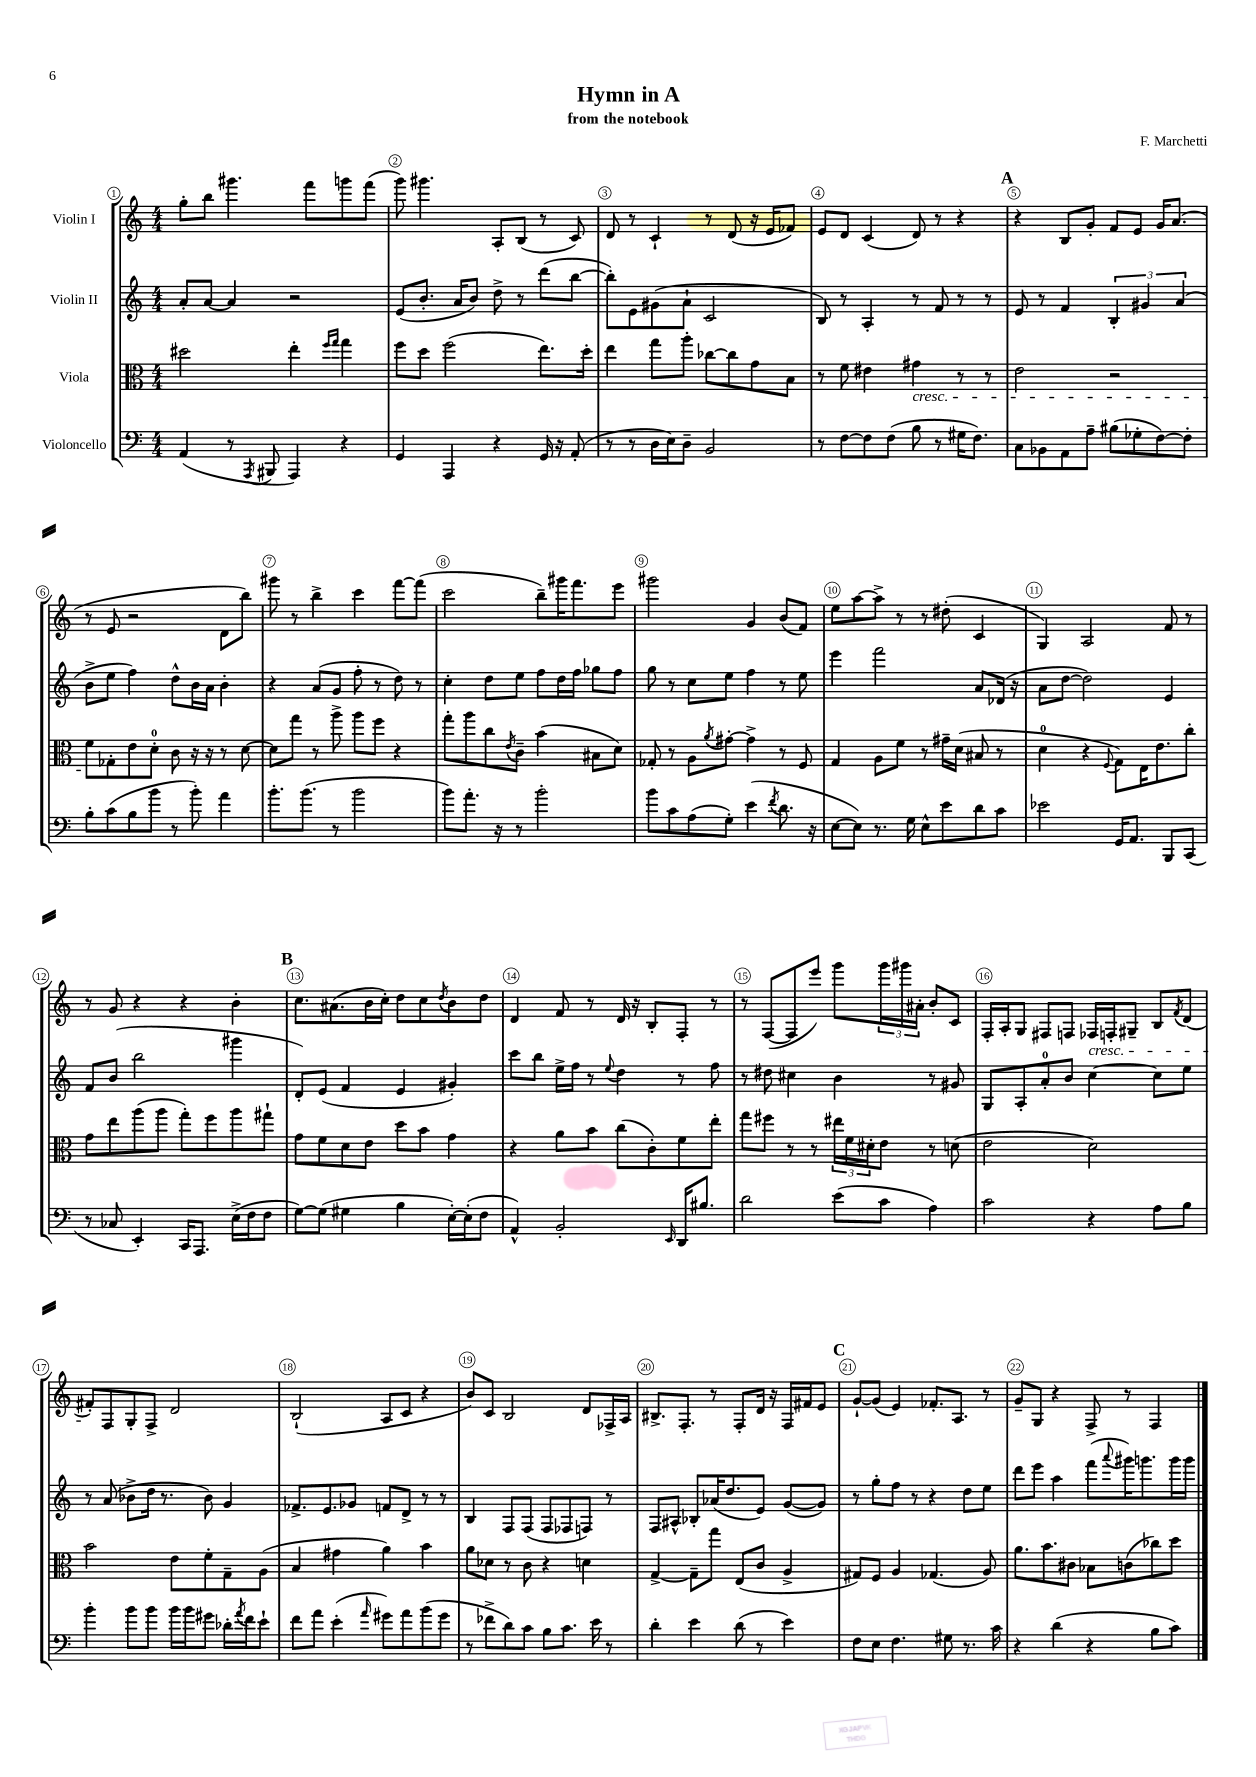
\header { title = "Hymn in A" composer = "F. Marchetti" subtitle = "from the notebook" }
<<
\new StaffGroup <<
\new Staff = "s0" \with { instrumentName = "Violin I" } {
    \clef treble \key c \major \numericTimeSignature \time 4/4
    g''8-. b''8 gis'''4. f'''8 g'''8 f'''8( |
    g'''8) gis'''4. a8-. b8( r8 c'8) |
    d'8 r8 c'4-! r8 d'8( r16 e'16 fes'8) |
    e'8 d'8 c'4( d'8) r8 r4 |
    \mark \markup { \bold "A" } r4 b8 g'8-. f'8 e'8 g'16 a'8.( |
    r8 e'8 r2 d'8 b''8) |
    gis'''8 r8 b''4-> c'''4 f'''8~ f'''8( |
    c'''2 b''8--) gis'''16 f'''8. e'''8 |
    gis'''2 g'4 b'8( f'8) |
    e''8 a''8~ a''8-> r8 r8 dis''8-.( c'4 |
    g4) a2 f'8 r8 |
    r8 g'8 r4 r4 b'4-. |
    \mark \markup { \bold "B" } c''8. ais'8.( b'16 c''16-.) d''8 c''8 \acciaccatura { d''8 } b'8 d''8 |
    d'4 f'8 r8 d'16 r16 b8-. f8-. r8 |
    r8 f8~( f8 e'''8) g'''8 \tuplet 3/2 { g'''16 gis'''16 ais'16-. } b'8-. c'8 |
    f16-. a16-. g8 fis8 f8 fes16\cresc f16-. gis8-- b8 \acciaccatura { f'8 } d'8( |
    fis'8-.\!) f8 g8-. f8-> d'2 |
    b2-!( a8 c'8 r4 |
    b'8) c'8 b2 d'8 fes16-> a16 |
    bis8.-> f8.-. r8 f8-. d'16 r16 f16 fis'16 e'8 |
    \mark \markup { \bold "C" } g'8~-! g'8( e'4) fes'8.-. a8. r8 |
    g'8-- g8 r4 f8-> r8 f4 \bar "|." |
}
\new Staff = "s1" \with { instrumentName = "Violin II" } {
    \clef treble \key c \major \numericTimeSignature \time 4/4
    a'8-. a'8~ a'4 r2 |
    e'8( b'8.-. a'16 b'8) d''8-> r8 d'''8( b''8~ |
    b''8-.) e'8 gis'8( a'8-! c'2 |
    b8) r8 a4-. r8 f'8 r8 r8 |
    \mark \markup { \bold "A" } e'8 r8 f'4 \tuplet 3/2 { b4-. gis'4 a'4( } |
    b'8-> e''8 f''4) d''8-^ b'16 a'16 b'4-. |
    r4 a'8( g'8 f''8-. r8 d''8) r8 |
    c''4-. d''8 e''8 f''8 d''16 f''16 ges''8 f''8 |
    g''8 r8 c''8 e''8 f''4 r8 e''8 |
    e'''4 f'''2 a'8 des'16( r16 |
    a'8 d''8~ d''2) e'4 |
    f'8 b'8( b''2 gis'''4 |
    \mark \markup { \bold "B" } d'8-.) e'8( f'4 e'4 gis'4-.) |
    c'''8 b''8 e''16-> f''16 r8 \appoggiatura { e''8 } d''4 r8 f''8 |
    r8 dis''8 cis''4 b'4 r8 gis'8 |
    g8 a8-. a'8-0-. b'8 c''4~ c''8 e''8 |
    r8 a'8( bes'8-> d''16 r8. bes'8) g'4 |
    fes'8.-> e'8. ges'8 f'8 d'8-> r8 r8 |
    b4 f8 f8( f8 fes8 f8) r8 |
    f8 ais8-^ bes8-. aes'16( d''8. e'8) g'8~( g'8) |
    \mark \markup { \bold "C" } r8 g''8-. f''8 r8 r4 d''8 e''8 |
    d'''8 e'''8 a''4 f'''8( \appoggiatura { a'''8 } gis'''16) g'''8. g'''16 g'''16 \bar "|." |
}
\new Staff = "s2" \with { instrumentName = "Viola" } {
    \clef alto \key c \major \numericTimeSignature \time 4/4
    dis''2 e''4-. \grace { f''16 g''16 } g''4 |
    f''8 d''8 f''2( e''8.) d''16-. |
    e''4 g''8 a''8-. ces''8~ ces''8 g'8 b8 |
    r8 f'8 eis'4 gis'4\cresc r8 r8 |
    \mark \markup { \bold "A" } e'2 r2 |
    f'8\! ges8-. e'8 d'8-0-. c'8 r16 r16 r8 d'8~ |
    d'8 g''8 r8 a''8-> a''8 f''8 r4 |
    g''8-. a''8 c''8 \acciaccatura { e'8 } c'8-- b'4( bis8 d'8) |
    ges8-. r8 a8 \acciaccatura { a'8 } gis'8~-. gis'4-> r8 f8 |
    g4 a8 f'8 r8 gis'16-- d'16( bis8 r8 |
    d'4-0 r4 \appoggiatura { f8 } g8) e16 e'8. c''8-. |
    g'8 e''8 a''8( a''8 g''8-.) f''8 a''8 gis''8-! |
    \mark \markup { \bold "B" } g'8 f'8 d'8 e'8 d''8 b'8 g'4 |
    r4 a'8 b'8 c''8( c'8-.) f'8 e''8-. |
    g''8 fis''8 r8 r8 \tuplet 3/2 { eis''16 f'16 dis'16-. } e'8 r8 d'8( |
    e'2 d'2) |
    b'2 e'8 f'8-. g8-- a8( |
    b4 gis'4 a'4) b'4 |
    a'8 des'8 r8 c'8 r4 d'4 |
    g4~-> g8-- g''8 e8( c'8 a4-> |
    \mark \markup { \bold "C" } gis8) f8 a4 ges4.( a8) |
    a'8. b'8. cis'8 bes8 c'8( ces''8) d''8 \bar "|." |
}
\new Staff = "s3" \with { instrumentName = "Violoncello" } {
    \clef bass \key c \major \numericTimeSignature \time 4/4
    a,4( r8 \acciaccatura { a,,8 } bis,,8 a,,4) r4 |
    g,4 a,,4 r4 g,16 r16 a,8-.( |
    r8 r8 d16 e16) d8-- b,2 |
    r8 f8~ f8 f8( b8 r8 gis16 f8.) |
    \mark \markup { \bold "A" } c8 bes,8 a,8 a8-- bis8( ges8-. f8~) f8-. |
    b8-. c'8( b8 b'8 r8 b'8-.) a'4 |
    b'8.-. b'8.( r8 b'2 |
    b'8) a'8.-. r16 r8 b'2-. |
    b'8 c'8 a8( g8-.) e'4( \acciaccatura { f'8 } d'8. r16 |
    e8~ e8) r8. g16 e8-^ e'8 d'8 c'8 |
    ees'2 g,16 a,8. b,,8 c,8( |
    r8 ces8 e,4-.) c,16 a,,8. e16->( f16 f8 |
    \mark \markup { \bold "B" } g8~) g8( gis4 b4 e16~-.) e16-.( f8 |
    a,4-^) b,2-. \grace { e,16 } d,16 bis8. |
    d'2 e'8( c'8 a4) |
    c'2 r4 a8 b8 |
    b'4-. b'8 b'8 b'16 b'16 gis'8 des'16-. \acciaccatura { a'8 } f'16 e'8-! |
    f'8 a'8 e'4-.( \grace { a'16 } gis'8) a'8 b'8( gis'8 |
    r8 fes'8-> d'8) c'8 b8 c'8. e'16 r8 |
    d'4-. e'4 d'8( r8 e'4) |
    \mark \markup { \bold "C" } f8 e8 f4. gis8 r8. c'16 |
    r4 d'4( r4 b8 c'8) \bar "|." |
}
>>
>>
\layout { \context { \Score \override BarNumber.break-visibility = ##(#f #t #t) barNumberVisibility = #all-bar-numbers-visible \override BarNumber.stencil = #(make-stencil-circler 0.1 0.3 ly:text-interface::print) } }
